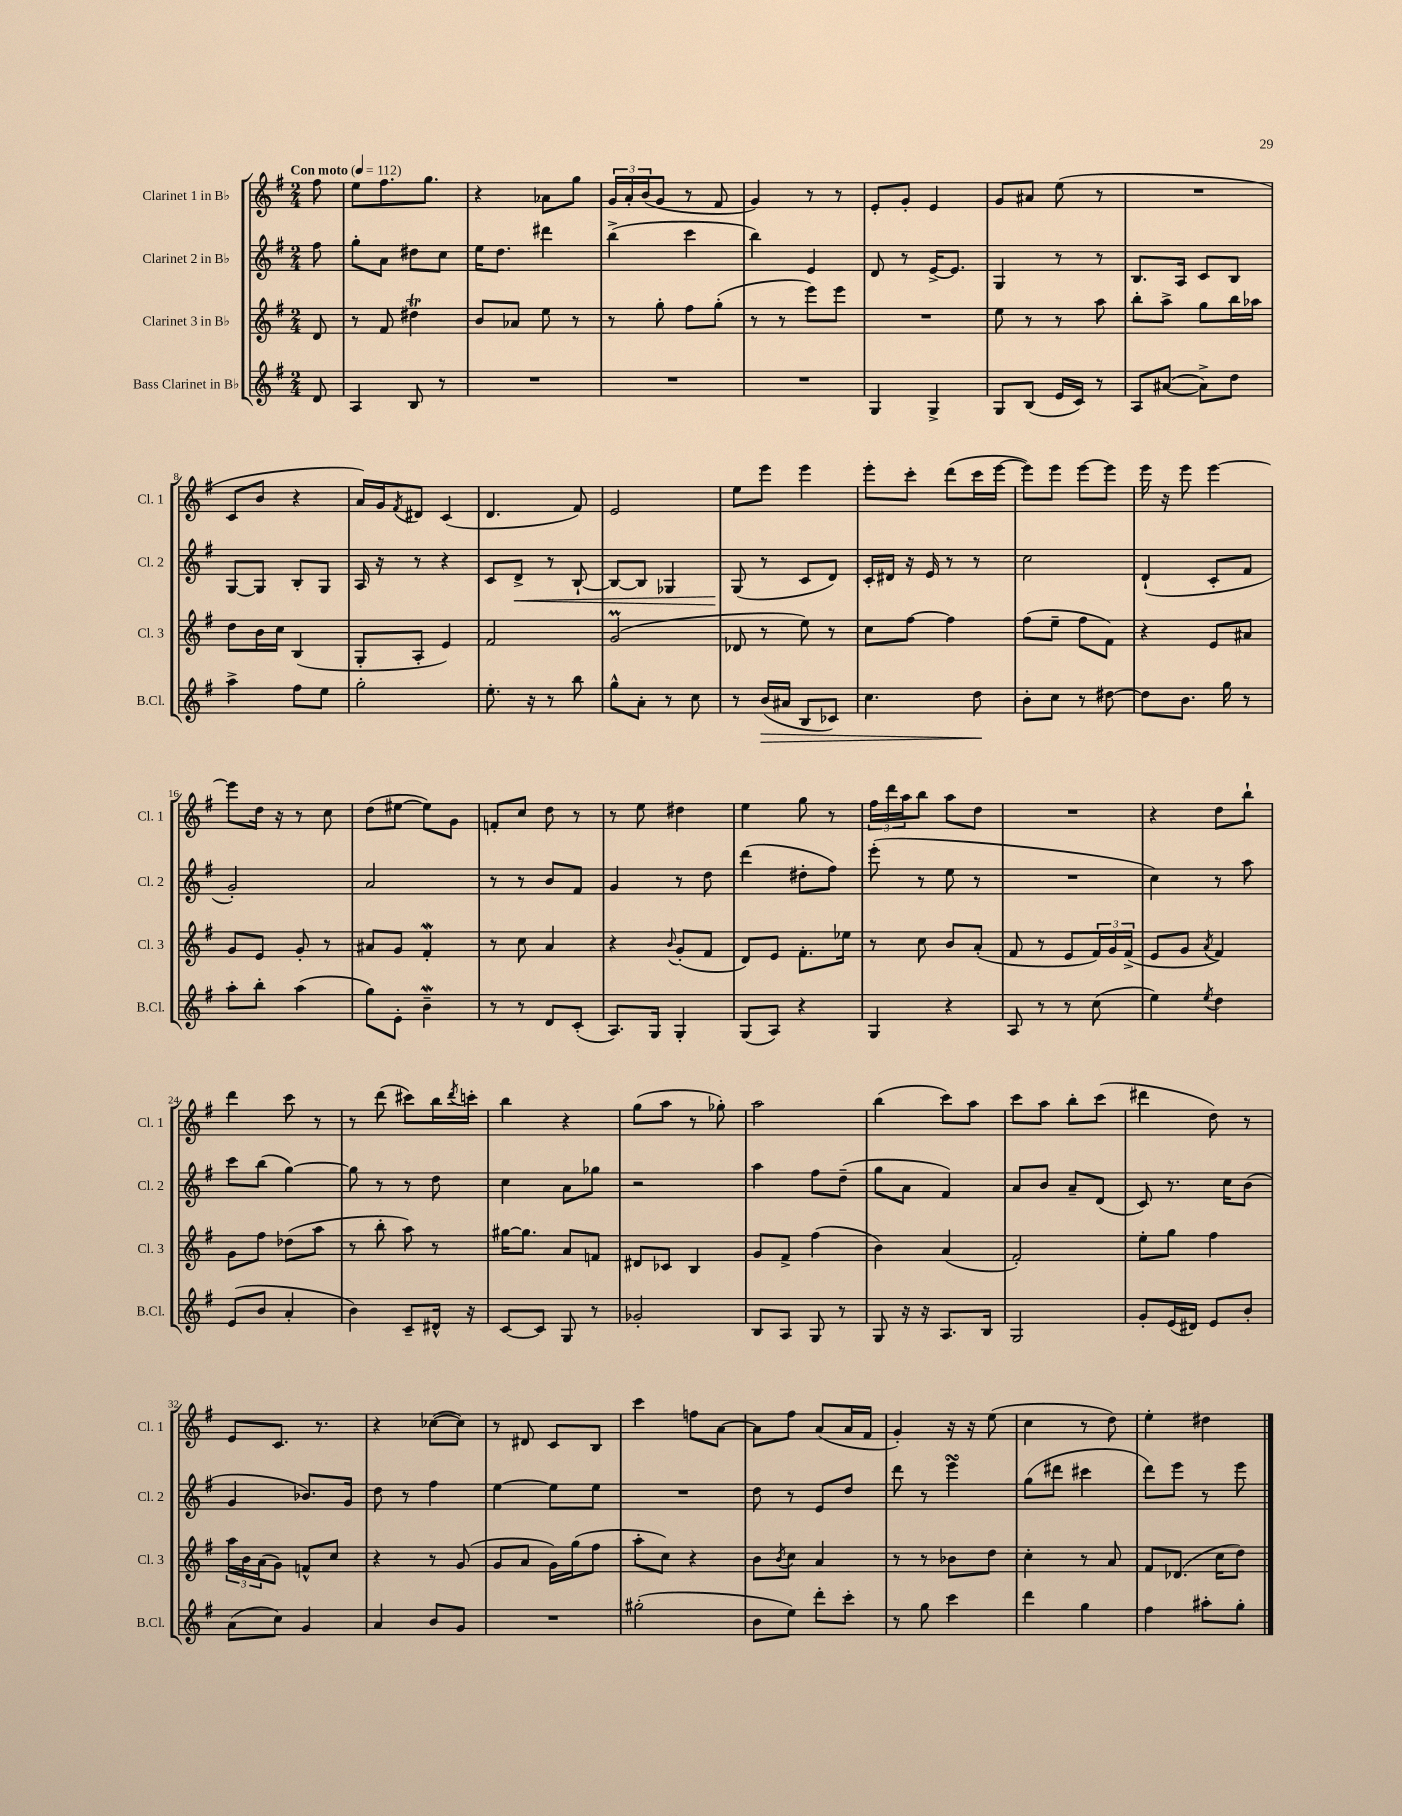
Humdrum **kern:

**kern	**kern	**kern	**kern
*staff4	*staff3	*staff2	*staff1
*clefG2	*clefG2	*clefG2	*clefG2
*k[f#]	*k[f#]	*k[f#]	*k[f#]
*M2/4	*M2/4	*M2/4	*M2/4
*MM112	*MM112	*MM112	*MM112
8d/	8d/	8ff#\	8ff#\
=	=	=	=
4A/	8r	8gg'\L	8ee\L
.	8f#/	8a\J	8.ff#\
8B/	4dd#\	8dd#\L	.
.	.	.	8.gg\J
8r	.	8cc\J	.
=	=	=	=
2r	8b/L	16ee\LK	4r
.	.	8.dd\J	.
.	8a-/J	.	.
.	8ee\	4ddd#\	8a-\L
.	8r	.	8gg\J
=	=	=	=
2r	8r	(4bb^\	24g/LL
.	.	.	24a'/
.	.	.	(24b/J
.	8gg'\	.	8g/J
.	8ff#\L	4ccc\	8r
.	(8gg'\J	.	8f#/
=	=	=	=
2r	8r	4bb\)	4g/)
.	8r	.	.
.	8eee\L)	4e/	8r
.	8eee\J	.	8r
=	=	=	=
4G/	2r	8d/	8e'/L
.	.	8r	8g'/J
4G^/	.	[16e^/LK	4e/
.	.	8.e/]J	.
=	=	=	=
8G/L	8ee\	4G/	8g/L
(8B/J	8r	.	8a#/J
16e/LL	8r	8r	(8ee\
16c/JJ)	.	.	.
8r	8aa\	8r	8r
=	=	=	=
8A/L	8bb'\L	8.B/L	2r
([8a#/J	8aa^\J	.	.
.	.	16A/Jk	.
8a#^\]L)	8gg\L	8c/L	.
8dd\J	16bb\L	8B/J	.
.	16aa-\JJ	.	.
=	=	=	=
4aa^\	8dd\L	[8G/L	8c/L
.	16b\L	8G/]J	8b/J
.	16cc\JJ	.	.
8ff#\L	(4B/	8B'/L	4r
8ee\J	.	8G/J	.
=	=	=	=
2gg'\	8G'/L	16A/	16a/LL)
.	.	16r	16g/J
.	.	.	8qf#/
.	8A'/J	8r	8d#/J
.	4e/)	4r	(4c/
=	=	=	=
8.ee'\	2f#/	8c/L	4.d/
.	.	8d^/J	.
16r	.	.	.
8r	.	8r	.
8bb\	.	[8B`/	8f#/)
=	=	=	=
8gg^^\L	(2g/	8B/_L	2e/
8a'\J	.	8B/]J	.
8r	.	4G-/	.
8cc\	.	.	.
=	=	=	=
8r	8d-/	(8G/	8ee\L
(16b/LL	8r	8r	8eee\J
16a#/JJ	.	.	.
8B/L	8ee\)	8c/L	4eee\
8c-/J)	8r	8d/J)	.
=	=	=	=
4.cc\	8cc\L	16c'/LL	8eee'\L
.	.	16d#/JJ	.
.	[8ff#\J	16r	8ccc'\J
.	.	16e/	.
.	4ff#\]	8r	(8ddd\L
8dd\	.	8r	16ccc\L
.	.	.	[16eee\JJ
=	=	=	=
8b'\L	(8ff#\L	2cc\	8eee\]L)
8cc\J	8ee~\J	.	8eee\J
8r	8ff#\L	.	[8eee\L
[8dd#\	8f#\J)	.	8eee\]J
=	=	=	=
8dd#\]L	4r	(4d`/	16eee\
.	.	.	16r
8.b\J	.	.	8eee\
.	8e/L	8c'/L	[4eee\
16gg\	.	.	.
8r	8a#/J	8f#/J	.
=	=	=	=
8aa'\L	8g/L	2g'/)	8eee\]L
8bb'\J	8e/J	.	16dd\Jk
.	.	.	16r
(4aa\	8g'/	.	8r
.	8r	.	8cc\
=	=	=	=
8gg\L)	8a#/L	2a/	(8dd\L
8e'\J	8g/J	.	[8ee#\J
4b~\	4f#'/	.	8ee#\]L)
.	.	.	8g\J
=	=	=	=
8r	8r	8r	8f'/L
8r	8cc\	8r	8cc/J
8d/L	4a/	8b/L	8dd\
(8c'/J	.	8f#/J	8r
=	=	=	=
8.A/L)	4r	4g/	8r
.	.	.	8ee\
16G/Jk	.	.	.
.	8qqb/	.	.
4G'/	(8g'/L	8r	4dd#\
.	8f#/J	8dd\	.
=	=	=	=
(8G/L	8d/L)	(4ddd\	4ee\
8A/J)	8e/J	.	.
4r	8.f#'\L	8dd#'\L	8gg\
.	.	8ff#\J)	8r
.	16ee-\Jk	.	.
=	=	=	=
4G/	8r	(8eee'\	24ff#\LL
.	.	.	24ddd\
.	.	.	24aa\J
.	8cc\	8r	8bb\J
4r	8b/L	8ee\	8aa\L
.	(8a'/J	8r	8dd\J
=	=	=	=
8A/	8f#/	2r	2r
8r	8r	.	.
8r	8e/L	.	.
(8cc\	24f#/L)	.	.
.	24g/	.	.
.	(24f#^/JJ	.	.
=	=	=	=
4ee\)	8e/L	4cc\)	4r
.	8g/J	.	.
8qee/	8qa/	.	.
4dd\	4f#/)	8r	8dd\L
.	.	8aa\	8bb`\J
=	=	=	=
(8e/L	8g\L	8ccc\L	4ddd\
8b/J	8ff#\J	(8bb\J	.
4a'/	(8dd-\L	[4gg\)	8ccc\
.	8aa\J	.	8r
=	=	=	=
4b\)	8r	8gg\]	8r
.	8bb'\	8r	(8ddd\
8c~/L	8aa\)	8r	8ccc#\L)
16d#^^/Jk	8r	8dd\	16bb\L
.	.	.	8qddd/
16r	.	.	16ccc'\JJ
=	=	=	=
[8c/L	[16gg#\LK	4cc\	4bb\
.	8.gg#\]J	.	.
8c/]J	.	.	.
8G/	8a/L	8a\L	4r
8r	8f/J	8gg-\J	.
=	=	=	=
2g-'/	8d#/L	2r	(8gg\L
.	8c-/J	.	8aa\J
.	4B/	.	8r
.	.	.	8gg-'\)
=	=	=	=
8B/L	8g/L	4aa\	2aa\
8A/J	8f#^/J	.	.
8G/	(4ff#\	8ff#\L	.
8r	.	(8dd~\J	.
=	=	=	=
8G/	4b\)	8gg\L	(4bb\
16r	.	8a\J	.
16r	.	.	.
8.A/L	(4a/	4f#/)	8ccc\L)
.	.	.	8aa\J
16B/Jk	.	.	.
=	=	=	=
2G/	2f#'/)	8a/L	8ccc\L
.	.	8b/J	8aa\J
.	.	8a~/L	8bb'\L
.	.	(8d/J	(8ccc\J
=	=	=	=
8g'/L	8ee'\L	8c/)	4ddd#\
(16e/L	8gg\J	8.r	.
16d#/JJ)	.	.	.
8e/L	4ff#\	.	8dd\)
.	.	16cc\LK	.
8b'/J	.	(8b\J	8r
=	=	=	=
(8a\L	24aa\LL	4g/	8e/L
.	24b\	.	.
.	(24a\J	.	.
8cc\J)	8g\J)	.	8.c/J
4g/	8f^^/L	8.b-/L)	.
.	.	.	8.r
.	8cc/J	.	.
.	.	16g/Jk	.
=	=	=	=
4a/	4r	8dd\	4r
.	.	8r	.
8b/L	8r	4ff#\	([8cc-\L
8g/J	(8g/	.	8cc-\]J)
=	=	=	=
2r	8g/L	[4ee\	8r
.	8a/J	.	8d#/
.	16g\LL)	8ee\]L	8c/L
.	(16gg\J	.	.
.	8ff#\J	8ee\J	8B/J
=	=	=	=
(2gg#'\	8aa'\L	2r	4ccc\
.	8cc\J)	.	.
.	4r	.	8ff\L
.	.	.	[8a\J
=	=	=	=
8b\L	8b\L	8dd\	8a\]L
.	8qb/	.	.
8ee\J)	8cc\J	8r	8ff#\J
8ddd'\L	4a/	8e/L	(8a/L
8ccc'\J	.	8dd/J	16a/L
.	.	.	16f#/JJ
=	=	=	=
8r	8r	8ddd\	4g'/)
8gg\	8r	8r	.
4ccc\	8b-\L	4eee\	16r
.	.	.	16r
.	8dd\J	.	(8ee\
=	=	=	=
4ddd\	4cc'\	(8gg\L	4cc\
.	.	8ddd#\J	.
4gg\	8r	4ccc#\	8r
.	8a/	.	8dd\)
=	=	=	=
4ff#\	8f#/L	8ddd\L)	4ee'\
.	(8.d-/J	8eee\J	.
8aa#'\L	.	8r	4dd#\
.	16cc\LK	.	.
8gg'\J	8dd\J)	8eee\	.
==	==	==	==
*-	*-	*-	*-
